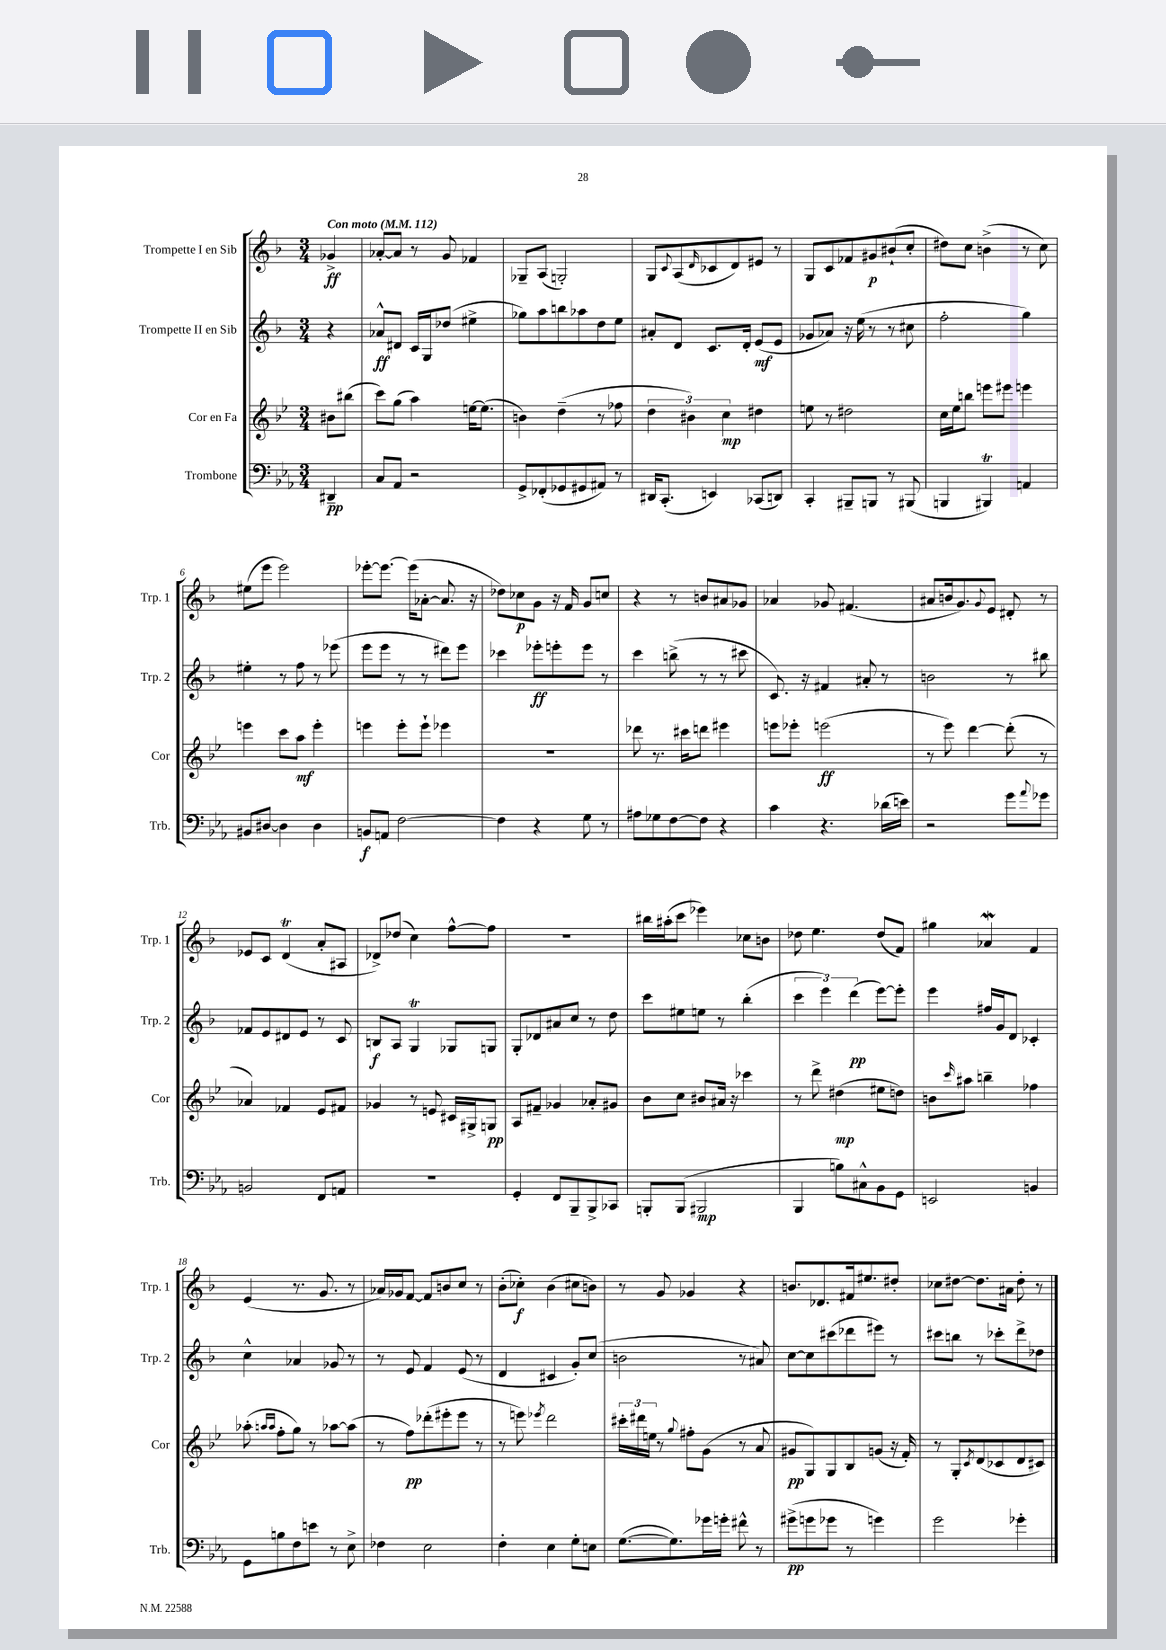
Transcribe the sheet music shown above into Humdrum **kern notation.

**kern	**dynam	**kern	**dynam	**kern	**dynam	**kern	**dynam
*part4	*part4	*part3	*part3	*part2	*part2	*part1	*part1
*staff4	*staff4	*staff3	*staff3	*staff2	*staff2	*staff1	*staff1
*I"Trombone	*	*I"Cor en Fa	*	*I"Trompette II en Sib	*	*I"Trompette I en Sib	*
*I'Trb.	*	*I'Cor	*	*I'Trp. 2	*	*I'Trp. 1	*
*clefF4	*	*clefG2	*	*clefG2	*	*clefG2	*
*k[b-e-a-]	*	*k[b-e-]	*	*k[b-]	*	*k[b-]	*
*M3/4	*	*M3/4	*	*M3/4	*	*M3/4	*
*MM112	*	*MM112	*	*MM112	*	*MM112	*
=	=	=	=	=	=	=	=
!	!	!	!	!	!	!LO:TX:a:B:t=Con moto	!
4DD#X~/	pp	8b#X\L	.	4r	.	4g-X^/	ff
.	.	(8bb#X\J	.	.	.	.	.
=1	=1	=1	=1	=1	=1	=1	=1
8C/L	.	8ccc\L)	.	8a-X^^/L	ff	[8a-X'/L	.
8AA-/J	.	(8gg\J	.	8d#X/J	.	8a-/J]	.
2r	.	4aa\)	.	16c/LL	.	8r	.
.	.	.	.	16G/J	.	.	.
.	.	.	.	(8dd-X/J	.	8g/	.
.	.	[16een\KL	.	4ee#X^\	.	4f-X/	.
.	.	(8.ee\J]	.	.	.	.	.
=2	=2	=2	=2	=2	=2	=2	=2
8GG^/L	.	4bn\)	.	8gg-X\L)	.	8G-X~/L	.
(8FF-X'/	.	.	.	8aa\	.	(8A/J	.
8GG-X/	.	(4dd~\	.	8bbn\	.	2Gn'/)	.
8GG#X/	.	.	.	8aa-X\	.	.	.
8AA#X/J)	.	8r	.	8dd\	.	.	.
8r	.	8ff-X\	.	8ee\J	.	.	.
=3	=3	=3	=3	=3	=3	=3	=3
16DD#X/KL	.	6dd\	.	8a#X'/L	.	8G/L	.
(8.CC'/J	.	.	.	.	.	.	.
.	.	.	.	.	.	8qqc/	.
.	.	.	.	8d/J	.	(8A/	.
.	.	6b#X\)	.	.	.	.	.
.	.	.	.	.	.	16qqd/	.
4EEn/)	.	.	.	8.c/L	.	8c-X/	.
.	.	6cc\	mp	.	.	.	.
.	.	.	.	.	.	8d/)	.
.	.	.	.	16d'/Jk	.	.	.
(8CC-X/L	.	4dd#X\	.	(8e/L	mf	8e#X/J	.
8DDn/J)	.	.	.	8e/J	.	8r	.
=4	=4	=4	=4	=4	=4	=4	=4
4CC'/	.	8een\	.	8g-X/L	.	8G/L	.
.	.	8r	.	8a-X/J)	.	8c/	.
8BBB#X~/L	.	2dd#X\	.	16r	.	8f-X/	.
.	.	.	.	(16ee\	.	.	.
8BBBn/J	.	.	.	8r	.	8g#X/	p
8r	.	.	.	8r	.	(8b#X`/	.
(8BBB#X/	.	.	.	8cc#X\	.	8cc'/J	.
=5	=5	=5	=5	=5	=5	=5	=5
4BBBn/	.	16cc\LL	.	2ff'\	.	8dd#X\L)	.
.	.	16ee-\J	.	.	.	.	.
.	.	8bbn\J	.	.	.	8cc\J	.
4BBB#Xt/)	.	8eeen\L	.	.	.	(4bn^\	.
.	.	8eee#X\J	.	.	.	.	.
4AAn/	.	4eeen\	.	4gg\)	.	8r	.
.	.	.	.	.	.	8cc\)	.
!!LO:LB:g=z
=6	=6	=6	=6	=6	=6	=6	=6
8BB#X/L	.	4eeen\	.	4ee#X'\	.	(8ee#X\L	.
[8D#X/J	.	.	.	.	.	8eee\J	.
4D#\]	.	8ccc\L	.	8r	.	2eee\)	.
.	.	8aa\J	mf	8ff\	.	.	.
4D#\	.	4eee'\	.	8r	.	.	.
.	.	.	.	(8eee-X\	.	.	.
=7	=7	=7	=7	=7	=7	=7	=7
8BBn/L	f	4eeen\	.	8eee\L	.	[8eee-X'\L	.
8AAn/J	.	.	.	8eee\J	.	8.eee-\J_	.
[2F\	.	8eee'\L	.	8r	.	.	.
.	.	.	.	.	.	(16eee-\KL]	.
.	.	8eee`\J	.	8r	.	[8a-X'\J	.
.	.	4eee-X\	.	8ddd#X\L)	.	8.a-/]	.
.	.	.	.	8eee\J	.	.	.
.	.	.	.	.	.	16r	.
=8	=8	=8	=8	=8	=8	=8	=8
4F\]	.	2.r	.	4ccc-X\	.	8dd-X\L)	.
.	.	.	.	.	.	8cc-X\	p
4r	.	.	.	8eee-X'\L	ff	8g\J	.
.	.	.	.	8eeen'\	.	16r	.
.	.	.	.	.	.	16f/	.
8G\	.	.	.	8eee\J	.	8g/L	.
8r	.	.	.	8r	.	8ccn/J	.
=9	=9	=9	=9	=9	=9	=9	=9
8A#X\L	.	8ddd-X\	.	4ccc\	.	4r	.
8G-X\	.	8.r	.	.	.	.	.
[8F\	.	.	.	(8bbn^\	.	8r	.
.	.	16ccc#X\KL	.	.	.	.	.
8F\J]	.	8dddn\J	.	8r	.	8bn/L	.
4r	.	4eee#X\	.	8r	.	8a#X/	.
.	.	.	.	8ccc#X\	.	8g-X/J	.
=10	=10	=10	=10	=10	=10	=10	=10
4c\	.	8eeen\L	.	8.c/)	.	4a-X/	.
.	.	8eee-X'\J	.	.	.	.	.
.	.	.	.	16r	.	.	.
4.r	.	(2eeen\	ff	4f#X/	.	8g-X/	.
.	.	.	.	.	.	(4.f#X/	.
.	.	.	.	8a#X'/	.	.	.
(16d-X\LL	.	.	.	8r	.	.	.
16en\JJ)	.	.	.	.	.	.	.
=11	=11	=11	=11	=11	=11	=11	=11
2r	.	8r	.	2bn\	.	8a#X/L	.
.	.	8eee-\)	.	.	.	16bn/k	.
.	.	.	.	.	.	8.g/)	.
.	.	[4ddd\	.	.	.	.	.
.	.	.	.	.	.	8qqg/	.
.	.	.	.	.	.	8e/J	.
8g\L	.	(8ddd'\]	.	8r	.	8d#X'/	.
8qqa-/	.	.	.	.	.	.	.
8g-X\J	.	8r	.	8bb#X\	.	8r	.
!!LO:LB:g=z
=12	=12	=12	=12	=12	=12	=12	=12
2BBn/	.	4a-X/)	.	8f-X/L	.	8e-X/L	.
.	.	.	.	8e/	.	8c/J	.
.	.	4f-X/	.	8d#X/	.	(4dT/	.
.	.	.	.	8e/J	.	.	.
8FF/L	.	8e-/L	.	8r	.	8a'/L	.
8AAn/J	.	8f#X/J	.	8c/	.	8A#X/J	.
=13	=13	=13	=13	=13	=13	=13	=13
2.r	.	4g-X/	.	8Bn/L	f	8d-X^/L)	.
.	.	.	.	8A/J	.	(8dd-X/J	.
.	.	8r	.	4GT/	.	4cc\)	.
.	.	8en/	.	.	.	.	.
.	.	16c#X/LL	.	8G-X/L	.	[8ff^^\L	.
.	.	16G#X^/J	.	.	.	.	.
.	.	8Gn/J	pp	8Gn/J	.	8ff\J]	.
=14	=14	=14	=14	=14	=14	=14	=14
4GG'/	.	8A/L	.	8G'/L	.	2.r	.
.	.	8f#X~/J	.	8d-X/	.	.	.
8FF/L	.	4g-X/	.	8a#X/	.	.	.
8BBB-~/	.	.	.	8cc/J	.	.	.
8BBB-^/	.	8a-X'/L	.	8r	.	.	.
8CC-X/J	.	8g#X/J	.	8dd\	.	.	.
=15	=15	=15	=15	=15	=15	=15	=15
8BBBn'/L	.	8b-\L	.	8ccc\L	.	16bb#X\LL	.
.	.	.	.	.	.	(16aa#X'\J	.
(8BBB/J	.	8cc\J	.	8ee#X\	.	8ccc\J	.
2BBB#X/	mp	8b#X/L	.	8een\J	.	4eee-X\)	.
.	.	16a#X/Jk	.	8r	.	.	.
.	.	16r	.	.	.	.	.
.	.	4ccc-X\	.	(4bb-'\	.	8cc-X\L	.
.	.	.	.	.	.	8bn\J	.
=16	=16	=16	=16	=16	=16	=16	=16
4BBB-/	.	8r	.	6ccc\	.	8dd-X\	.
.	.	8ddd^\	.	.	.	4.ee\	.
.	.	.	.	6eee\)	.	.	.
8Bn\L)	.	(4dd#X\	mp	.	.	.	.
.	.	.	.	(6ddd\	pp	.	.
8C#X^^\	.	.	.	.	.	.	.
8BB-\	.	8ee#X\L	.	[8eee\L)	.	(8dd-/L	.
8GG\J	.	8ddn\J)	.	8eee'\J]	.	8f/J)	.
=17	=17	=17	=17	=17	=17	=17	=17
2EEn/	.	8bn\L	.	4eee\	.	4gg#X\	.
.	.	16qqccc/	.	.	.	.	.
.	.	8aa#X\J	.	.	.	.	.
.	.	4bbn~\	.	16ff#X/LL	.	4a-Xw/	.
.	.	.	.	16g/J	.	.	.
.	.	.	.	8d/J	.	.	.
4BBn/	.	4ff-X\	.	4c-X'/	.	4f/	.
!!LO:LB:g=z
=18	=18	=18	=18	=18	=18	=18	=18
8GG\L	.	(8aa-X'\	.	4cc^^\	.	(4e/	.
.	.	16qqaan/LL	.	.	.	.	.
.	.	16qqaa/JJ	.	.	.	.	.
8Bn\	.	8ff'\L	.	.	.	.	.
8F\	.	8gg\J)	.	4a-X/	.	8.r	.
8en\J	.	8r	.	.	.	.	.
.	.	.	.	.	.	8.g/	.
8r	.	[8aa-X\L	.	8g-X/	.	.	.
8E-^\	.	(8aa-\J]	.	8r	.	8r	.
=19	=19	=19	=19	=19	=19	=19	=19
4F-X\	.	8r	.	8r	.	16a-X/LL)	.
.	.	.	.	.	.	16g-X/J	.
.	.	8ff\L)	pp	8e/	.	[8f/J	.
2E-\	.	(8ddd-X'\	.	4f/	.	8f/L]	.
.	.	8eee#X'\	.	.	.	8bn/	.
.	.	8eee#\J	.	(8e/	.	8cc/J	.
.	.	8r	.	8r	.	8r	.
=20	=20	=20	=20	=20	=20	=20	=20
4F'\	.	8r	.	4d/	.	(8b-'\L	.
.	.	8eeen\)	.	.	.	8cc-X'\J)	f
.	.	8qeee-X/	.	.	.	.	.
4E-\	.	2ddd\	.	4c#X/	.	(4b-\	.
8G'\L	.	.	.	8g'/L)	.	8cc#X\L	.
8En\J	.	.	.	(8cc/J	.	8bn\J)	.
=21	=21	=21	=21	=21	=21	=21	=21
([8.G\L	.	24ccc#X'\LL	.	2bn\	.	8r	.
.	.	24ddd#X\	.	.	.	.	.
.	.	24een\JJ	.	.	.	.	.
.	.	8r	.	.	.	8g/	.
8.G\])	.	.	.	.	.	.	.
.	.	8qqgg/	.	.	.	.	.
.	.	8ff#X'\L	.	.	.	4g-X/	.
16g-X\L	.	(8g\J	.	.	.	.	.
16gn'\JJ	.	.	.	.	.	.	.
8f#X^^\	.	8r	.	8r	.	4r	.
8r	.	8a/	.	8a#X/)	.	.	.
=22	=22	=22	=22	=22	=22	=22	=22
(8g#X^\L	pp	8g#X/L	pp	[8cc\L	.	8.bn/L	.
8gn\	.	8G/)	.	8cc\]	.	.	.
.	.	.	.	.	.	8.d-X/	.
8g-X\J	.	8G/	.	(8ccc#X\	.	.	.
8r	.	8B-/	.	8ddd-X\	.	16f#X/k	.
.	.	.	.	.	.	8.ee#X/	.
4gn\)	.	(8gn/J	.	8eee#X\J)	.	.	.
.	.	16r	.	8r	.	8dd#X'/J	.
.	.	16f'/)	.	.	.	.	.
=23	=23	=23	=23	=23	=23	=23	=23
2g\	.	8r	.	8ccc#X\L	.	8cc-X\L	.
.	.	8G'/L	.	8bbn\J	.	[8dd#X\J	.
.	.	8qc/	.	.	.	.	.
.	.	(8d/	.	8r	.	8.dd#\L]	.
.	.	8c-X/	.	8ccc-X'\L	.	.	.
.	.	.	.	.	.	16a#X\Jk	.
4g-X'\	.	8d/	.	8ddd^\	.	8dd#'\	.
.	.	8c#X/J)	.	8dd-X\J	.	8r	.
==	==	==	==	==	==	==	==
*-	*-	*-	*-	*-	*-	*-	*-
